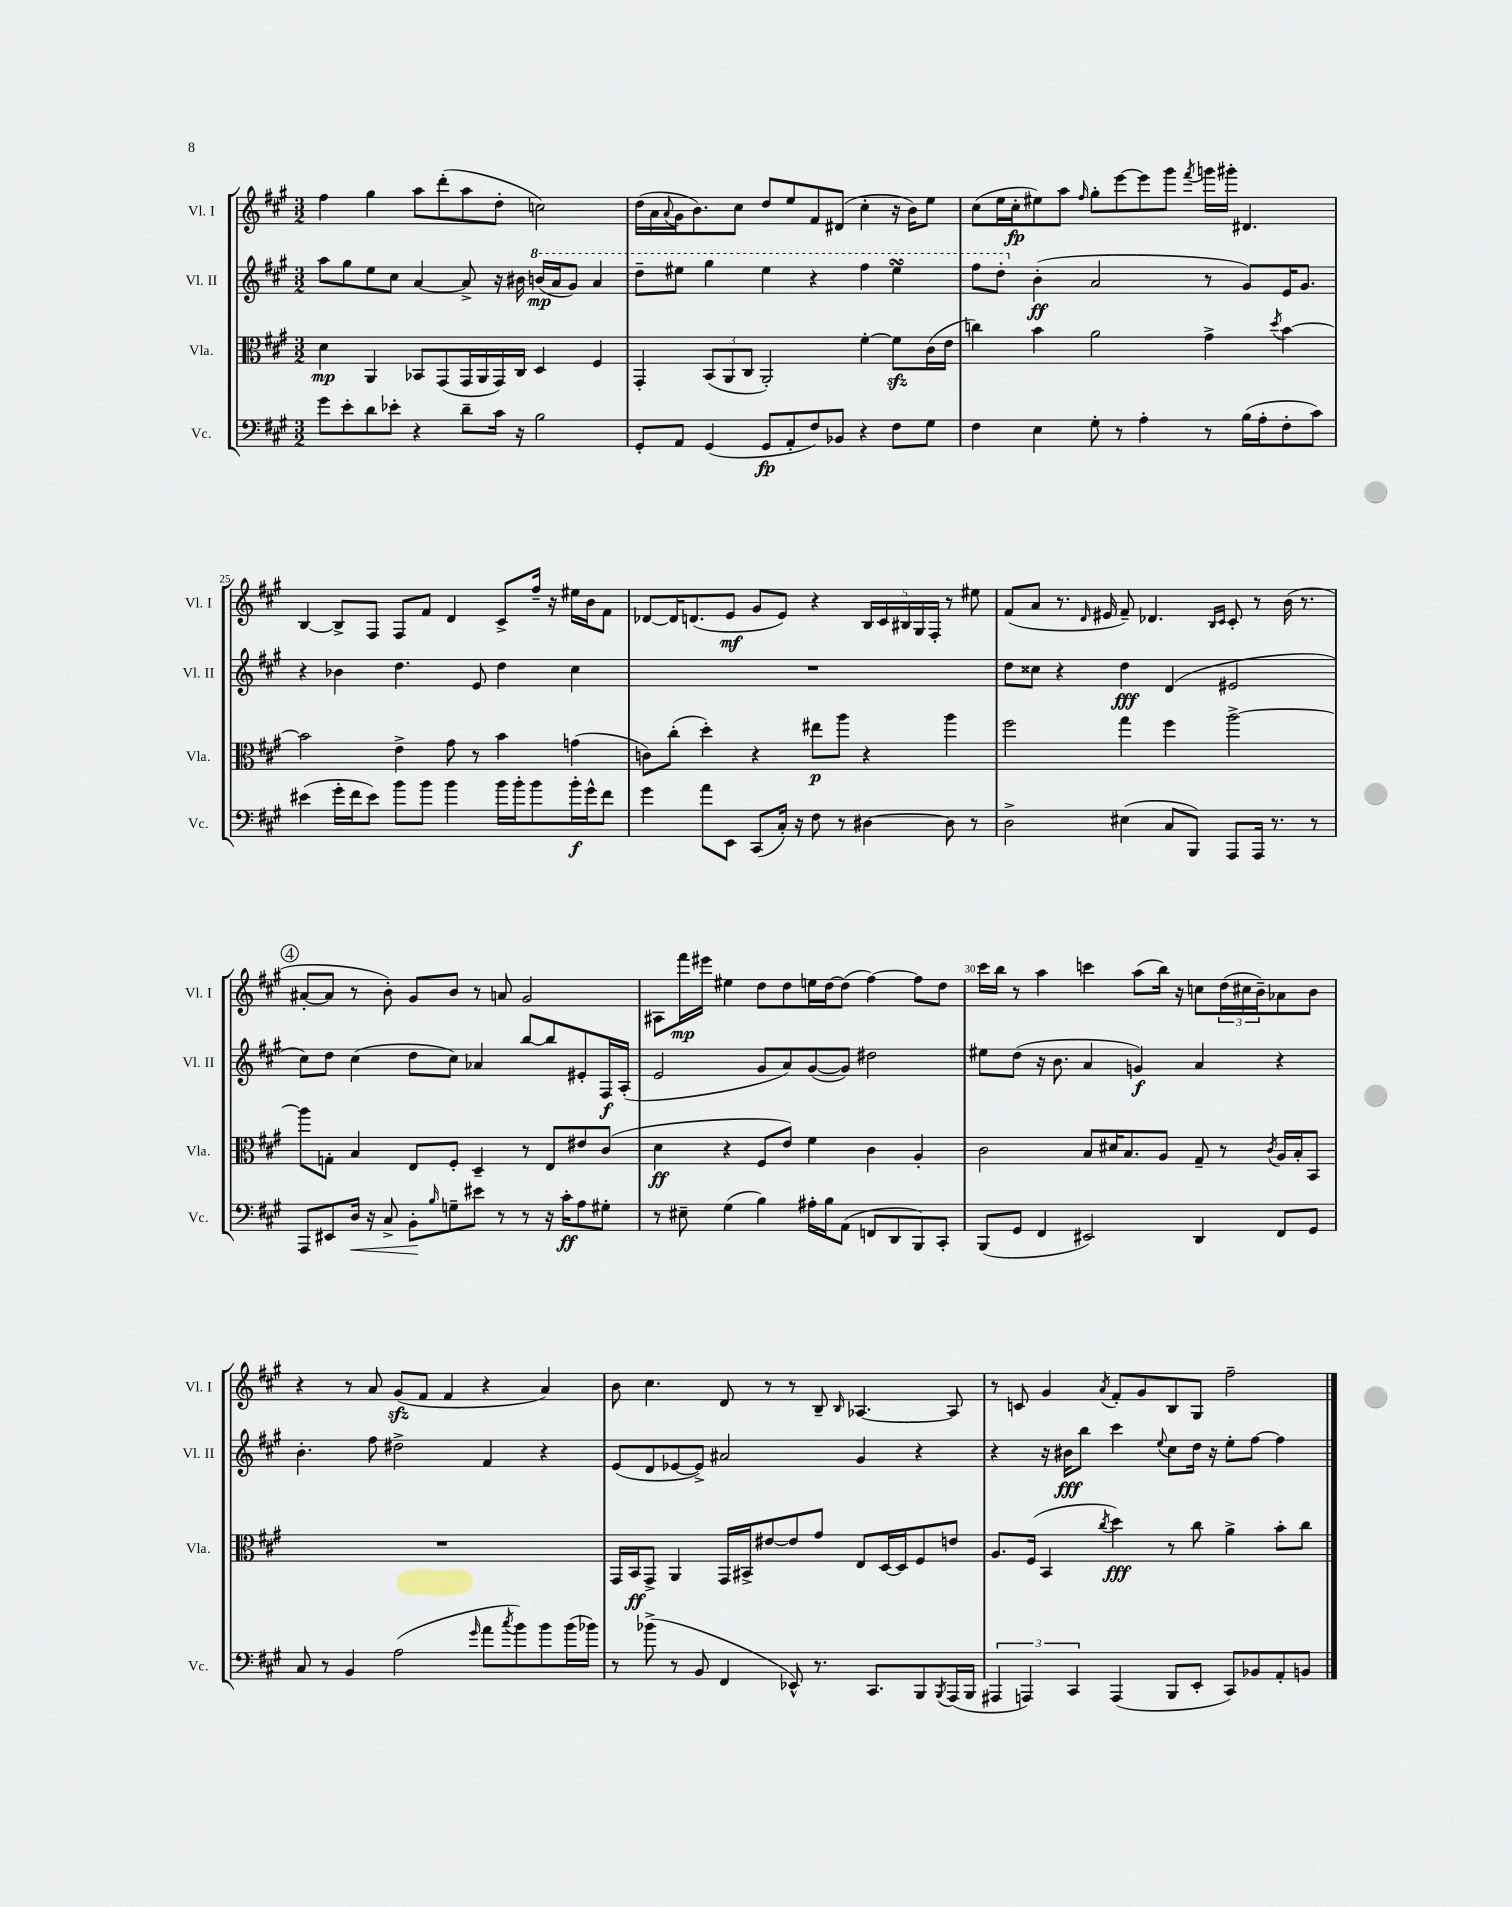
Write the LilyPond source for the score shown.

<<
\new StaffGroup <<
\new Staff = "s0" \with { instrumentName = "Vl. I" shortInstrumentName = "Vl. I" } {
    \clef treble \key a \major \numericTimeSignature \time 3/2
    fis''4 gis''4 a''8 d'''8-.( a''8 d''8-. c''2) |
    d''16( a'16 \appoggiatura { a'8 } gis'16 b'8.) cis''8 d''8 e''8 fis'8 dis'8( cis''4-. r16 b'16) e''8 |
    cis''8( e''16 cis''16-.\fp eis''8) a''8 \grace { fis''16 } gis''8-. e'''8~ e'''8 gis'''8 \acciaccatura { fis'''8 } g'''16 gis'''16-. dis'4. |
    b4~ b8-> fis8 fis8 fis'8 d'4 cis'8-> fis''16-- r16 eis''16 b'16 fis'8 |
    des'8~ des'16 d'8.( e'8\mf gis'8 e'8) r4 \tuplet 5/4 { b16 cis'16 bis16 gis16 fis16-. } r8 eis''8 |
    fis'8( a'8 r8. \grace { d'16 } eis'16 fis'8--) des'4. \grace { b16 cis'16 } cis'8-. r8 b'16( r8. |
    \mark \markup { \circle "4" } ais'8~-. ais'8 r8 b'8-.) gis'8 b'8 r8 a'8 gis'2 |
    ais8 fis'''16\mp eis'''16 eis''4 d''8 d''8 e''16 d''16~ d''8( fis''4~) fis''8 d''8 |
    cis'''16 b''16 r8 a''4 c'''4 a''8( b''16) r16 c''8 \tuplet 3/2 { d''16( cis''16 b'16--) } aes'8 b'8 |
    r4 r8 a'8 gis'8\sfz( fis'8 fis'4 r4 a'4) |
    b'8 cis''4. d'8 r8 r8 b8-- \grace { b16 } aes4.~ aes8 |
    r8 c'8 gis'4 \acciaccatura { a'8 } fis'8-. gis'8 b8 gis8 fis''2-- \bar "|." |
}
\new Staff = "s1" \with { instrumentName = "Vl. II" shortInstrumentName = "Vl. II" } {
    \clef treble \key a \major \numericTimeSignature \time 3/2
    a''8 gis''8 e''8 cis''8 a'4~ a'8-> r16 bis'16 \ottava #1 b''!16\mp( a''16 gis''8) a''4 |
    d'''8-- eis'''8 gis'''4 eis'''4 r4 fis'''4 eis'''4\turn |
    fis'''8 d'''8-. \ottava #0 b'4-.\ff( a'2 r8 gis'8) e'16 gis'8. |
    r4 bes'4 d''4. e'8 d''4 cis''4 |
    R1. |
    d''8 cisis''8 r4 d''4\fff d'4( eis'2 |
    \mark \markup { \circle "4" } cis''8) d''8 cis''4( d''8 cis''8) aes'4 b''8~ b''8 eis'8-. fis16\f a16-.( |
    e'2 gis'8 a'8) gis'8~( gis'8) dis''2 |
    eis''8 d''8( r16 b'8. a'4 g'4\f) a'4 r4 |
    b'4.-. fis''8 dis''2-> fis'4 r4 |
    e'8( d'8 ees'8~ ees'8->) ais'2 gis'4 r4 |
    r4 r16 bis'16\fff b''8 cis'''4 \appoggiatura { e''8 } cis''8 d''16 r16 e''8-. fis''8~ fis''4 \bar "|." |
}
\new Staff = "s2" \with { instrumentName = "Vla." shortInstrumentName = "Vla." } {
    \clef alto \key a \major \numericTimeSignature \time 3/2
    d'4\mp a,4 bes,8 gis,8( gis,16 a,16 gis,16) cis16 d4 fis4 |
    gis,4-. \tuplet 3/2 { b,8( a,8 cis8 } a,2-.) fis'4~-. fis'8\sfz cis'16( e'16 |
    c''4) b'4 a'2 gis'4-> \acciaccatura { d''8 } b'4~ |
    b'2 e'4-> gis'8 r8 b'4 g'4( |
    c'8) cis''8-.( d''4-.) r4 eis''8\p a''8 r4 a''4 |
    fis''2 gis''4 fis''4 a''2~-> |
    \mark \markup { \circle "4" } a''8 g8-. b4 e8 fis8-. d4-- r8 e8 eis'8 cis'8( |
    d'4\ff r4 fis8 e'8) fis'4 cis'4 a4-. |
    cis'2 b8 dis'16 b8. a8 gis8-- r8 \acciaccatura { cis'8 } a16 b16-. b,8 |
    R1. |
    gis,16 b,16\ff gis,8-> a,4 gis,16 bis,16-> eis'8~ eis'8 gis'8 e8 d16~ d16 fis8 e'8 |
    a8. fis16( b,4 \acciaccatura { cis''8 } d''4\fff) r8 cis''8 a'4-> b'8-. cis''8 \bar "|." |
}
\new Staff = "s3" \with { instrumentName = "Vc." shortInstrumentName = "Vc." } {
    \clef bass \key a \major \numericTimeSignature \time 3/2
    gis'8 e'8-. d'8 ees'8-. r4 d'8-- cis'16 r16 b2 |
    gis,8-. a,8 gis,4( gis,8\fp a,8-. fis8) bes,8 r4 fis8 gis8 |
    fis4 e4 gis8-. r8 a4-. r8 b16( a16-. fis8-. cis'8) |
    eis'4( gis'16-. fis'16 eis'8) b'8 b'8 b'4 b'16 b'16-. b'8 b'16-.\f gis'16-^ fis'8 |
    gis'4 a'8 e,8 cis,8( cis16-.) r16 fis8 r8 dis4~ dis8 r8 |
    d2-> eis4( cis8 b,,8) a,,8 a,,16 r8. r8 |
    \mark \markup { \circle "4" } a,,8 eis,8 d16\< r16 cis8-> b,8-.\! \grace { b16 } g8-- eis'8 r8 r8 r16 cis'16-.\ff a8 gis8-. |
    r8 eis8-- gis4( b4) ais16-. b16 a,8( f,8 d,8 b,,8) cis,8-. |
    b,,8( gis,8 fis,4 eis,2) d,4 fis,8 gis,8 |
    cis8 r8 b,4 a2( \grace { gis'16 } a'8 \acciaccatura { cis''8 } b'8) b'8 b'16( bes'16) |
    r8 bes'8->( r8 b,8 fis,4 ees,8-^) r8. cis,8. b,,8 \acciaccatura { b,,8 } a,,16( b,,16 |
    \tuplet 3/2 { ais,,4 a,,4) cis,4 } a,,4( b,,8 e,8-. cis,8) bes,8 a,8-. b,8 \bar "|." |
}
>>
>>
\layout { \context { \Score currentBarNumber = #22 \override BarNumber.break-visibility = ##(#f #t #t) barNumberVisibility = #(every-nth-bar-number-visible 5) } }
